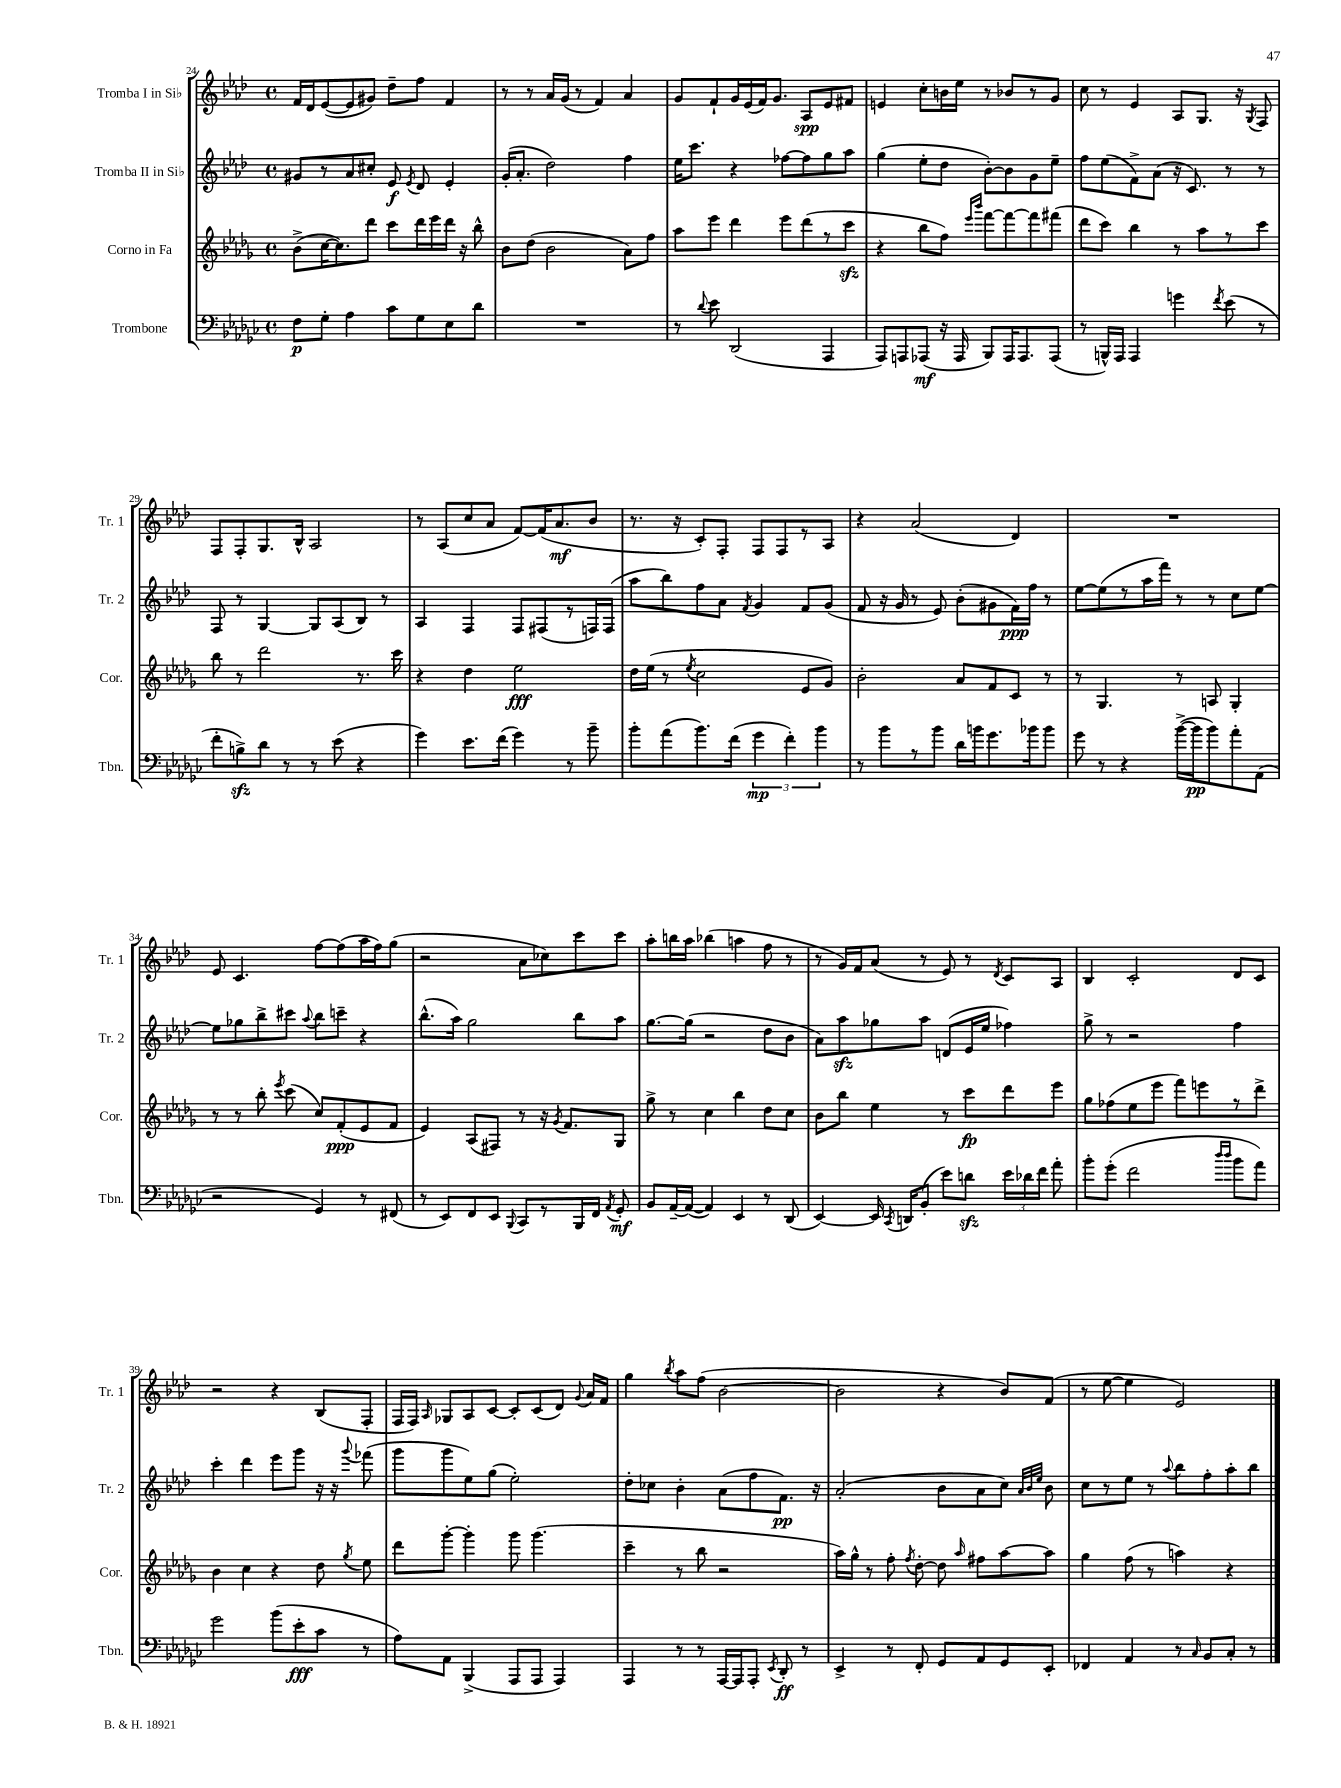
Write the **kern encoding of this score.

**kern	**kern	**kern	**kern
*staff4	*staff3	*staff2	*staff1
*clefF4	*clefG2	*clefG2	*clefG2
*k[b-e-a-d-g-c-]	*k[b-e-a-d-g-]	*k[b-e-a-d-]	*k[b-e-a-d-]
*M4/4	*M4/4	*M4/4	*M4/4
*met(c)	*met(c)	*met(c)	*met(c)
8F	(8b-^	8g#	16f
.	.	.	16d-
8G-'	[16cc	8r	([8e-
.	8.cc])	.	.
4A-	.	8a-	8e-]
.	8ddd-	8cc#'	8g#)
8c-	8ccc	8e-	8dd-~
.	.	8qe-	.
8G-	16ddd-	8d-	8ff
.	16eee-	.	.
8E-	16ddd-	4e-'	4f
.	16r	.	.
8d-	8bb-^^	.	.
=	=	=	=
1r	8b-	(16g'	8r
.	.	8.a-'	.
.	(8dd-	.	8r
.	2b-	2dd-)	16a-
.	.	.	(16g
.	.	.	8r
.	.	.	4f)
.	8a-)	4ff	4a-
.	8ff	.	.
=	=	=	=
8r	8aa-	16ee-	8g
.	.	8.ccc	.
8qqd-	.	.	.
8e-	8eee-	.	8f`
(2DD-	4ddd-	4r	16g
.	.	.	(16e-
.	.	.	16f)
.	.	.	8.g
.	8eee-	[8ff-	.
.	(8ddd-	8ff-]	8A-
4AAA-	8r	8gg	8e-
.	8ccc	8aa-	8f#
=	=	=	=
8AAA-)	4r	(4gg	4e
8AAA	.	.	.
(8AAA-	8bb-	8ee-'	8cc'
16r	8ff)	8dd-	16b
16AAA-	.	.	16ee-
.	16qqeee-	.	.
.	16qqbbb-	.	.
8BBB-)	[8fff	[8b-')	8r
16AAA-	8fff_	8b-]	8b-
8.AAA-	.	.	.
.	8fff]	8g	8r
(8AAA-	(8fff#	8ee-~	8g
=	=	=	=
8r	8ddd-	8ff	8cc
16BBB^^)	8ccc)	(8ee-	8r
16AAA-	.	.	.
4AAA-	4bb-	8f^)	4e-
.	.	(8a-	.
4g	8r	16r	8A-
.	.	8.c)	.
.	8aa-	.	8.G
8qf	.	.	.
(8e-	8r	8r	.
.	.	.	16r
.	.	.	8qG
8r	8ccc	8r	8F
=	=	=	=
8f'	8bb-	8F	8F
8B^)	8r	8r	8F'
8d-	2ddd-	[4G	8.G
8r	.	.	.
.	.	.	16B-^^
8r	.	8G]	2A-
(8e-	.	(8A-	.
4r	8.r	8B-)	.
.	.	8r	.
.	16ccc	.	.
=	=	=	=
4g-)	4r	4A-	8r
.	.	.	(8A-
8.e-	4dd-	4F	8cc
.	.	.	8a-
(16f	.	.	.
4g-)	2ee-	8F	[8f)
.	.	(8F#	(16f]
.	.	.	8.a-
8r	.	8r	.
8b-~	.	16F)	8b-
.	.	(16F	.
=	=	=	=
8b-'	16dd-	8aa-	8.r
.	(16ee-	.	.
(8a-	8r	8bb-)	.
.	.	.	16r
.	8qee-	.	.
8.b-)	2cc	8ff	8c')
.	.	8a-	8F'
(16f	.	.	.
.	.	8qf	.
6g-	.	4g	8F
.	.	.	8F
6f')	.	.	.
.	8e-	8f	8r
6b-	.	.	.
.	8g-)	(8g	8A-
=	=	=	=
8r	2b-'	8f	4r
8b-	.	16r	.
.	.	16g	.
8r	.	8r	(2a-
8b-	.	8e-)	.
16d-	8a-	(8b-'	.
16b	.	.	.
8.g-	8f	8g#	.
.	8c	16f)	4d-)
16b-	.	16ff	.
8b-	8r	8r	.
=	=	=	=
8g-	8r	[8ee-	1r
8r	4.G-	(8ee-]	.
4r	.	8r	.
.	.	16aa-	.
.	.	16fff)	.
([16b-^	8r	8r	.
16b-]	.	.	.
8b-)	8A	8r	.
8a-'	4G-'	8cc	.
(8AA-	.	[8ee-	.
=	=	=	=
2r	8r	8ee-]	8e-
.	8r	8gg-	4.c
.	8bb-'	8bb-^	.
.	8qeee-	.	.
.	(8ccc	8ccc#	.
.	.	8qqaa-	.
4GG-)	8cc)	8bb-	[8ff
.	(8f'	8ccc~	(8ff]
8r	8e-	4r	16aa-
.	.	.	16ff)
(8FF#	8f	.	(8gg
=	=	=	=
8r	4e-)	(8.bb-^^	2r
8EE-)	.	.	.
.	.	16aa-)	.
8FF	(8A-	2gg	.
8EE-	8F#)	.	.
8qqBBB-	.	.	.
8CC-	8r	.	8a-
8r	16r	.	8cc-)
.	8qg-	.	.
.	8.f	.	.
16BBB-	.	8bb-	8ccc
16FF	.	.	.
8qAA-	.	.	.
8GG-'	8G-	8aa-	8ccc
=	=	=	=
8BB-	8gg-^	[8.gg	8aa-'
[16AA-~	8r	.	16bb
(16AA-_	.	(16gg]	16aa-
4AA-])	4cc	2r	(4bb-
4EE-	4bb-	.	4aa
8r	8dd-	8dd-	8ff
(8DD-	8cc	8b-	8r
=	=	=	=
[4EE-)	8b-	8a-)	8r
.	8bb-	8aa-	16g)
.	.	.	16f
16EE-]	4ee-	8gg-	(8a-
8qCC-	.	.	.
16DD	.	.	.
(8BB-'	.	8aa-	8r
8e-)	8r	(8d	8e-)
8d	8ccc	16e-	8r
.	.	16ee-	.
.	.	.	8qd-
24e-	8ddd-	4ff-)	8c
24d-	.	.	.
24f	.	.	.
8a-'	8eee-	.	8A-
=	=	=	=
8b-'	8gg-	8gg^	4B-
(8g-'	(8ff-	8r	.
2f	8ee-	2r	2c'
.	8eee-	.	.
.	8fff)	.	.
.	8eee	.	.
16qqdd-	.	.	.
16qqdd-	.	.	.
8b-	8r	4ff	8d-
8a-)	8ddd-^	.	8c
=	=	=	=
2g-	4b-	4ccc'	2r
.	4cc	4ddd-	.
(8b-	4r	8eee-	4r
8e-'	.	8ggg	.
8c-	8dd-	16r	(8B-
.	.	16r	.
.	8qgg-	8qqggg	.
8r	8ee-	(8fff-	8F'
=	=	=	=
8A-)	8ddd-	8ggg	16F
.	.	.	16F)
.	.	.	16qqA-
8AA-	[8ggg-'	8ggg	8G-
(4BBB-^	4ggg-']	8ee-)	8A-
.	.	(8gg	[8c
8AAA-	8ggg-	2ee-')	8c']
8AAA-	(4.ggg-	.	(8c
4AAA-)	.	.	8d-)
.	.	.	8qqg
.	.	.	16a-
.	.	.	16f
=	=	=	=
4AAA-	4ccc~	8dd-'	4gg
.	.	8cc-	.
.	.	.	8qbb-
8r	8r	4b-'	8aa-
8r	8bb-	.	(8ff
[16AAA-	2r	(8a-	[2b-
16AAA-]	.	.	.
8AAA-'	.	8ff	.
8qEE-	.	.	.
8DD-'	.	8.f)	.
8r	.	.	.
.	.	16r	.
=	=	=	=
4EE-^	16aa-)	(2a-'	2b-]
.	16gg-^^	.	.
.	8r	.	.
8r	8ff'	.	.
.	8qff	.	.
8FF'	[8dd-'	.	.
8GG-	8dd-]	8b-	4r
.	16qqaa-	.	.
8AA-	8ff#	8a-	.
8GG-	[8aa-	8cc)	8b-)
.	.	32qqa-	.
.	.	32qqb-	.
.	.	32qqee-	.
8EE-'	8aa-]	8b-	(8f
=	=	=	=
4FF-	4gg-	8cc	8r
.	.	8r	[8ee-
4AA-	(8ff	8ee-	4ee-]
.	8r	8r	.
.	.	8qqaa-	.
8r	4aa)	8bb-	2e-)
16qqC-	.	.	.
8BB-	.	8ff'	.
8C-'	4r	8aa-'	.
8r	.	8bb-	.
==	==	==	==
*-	*-	*-	*-
